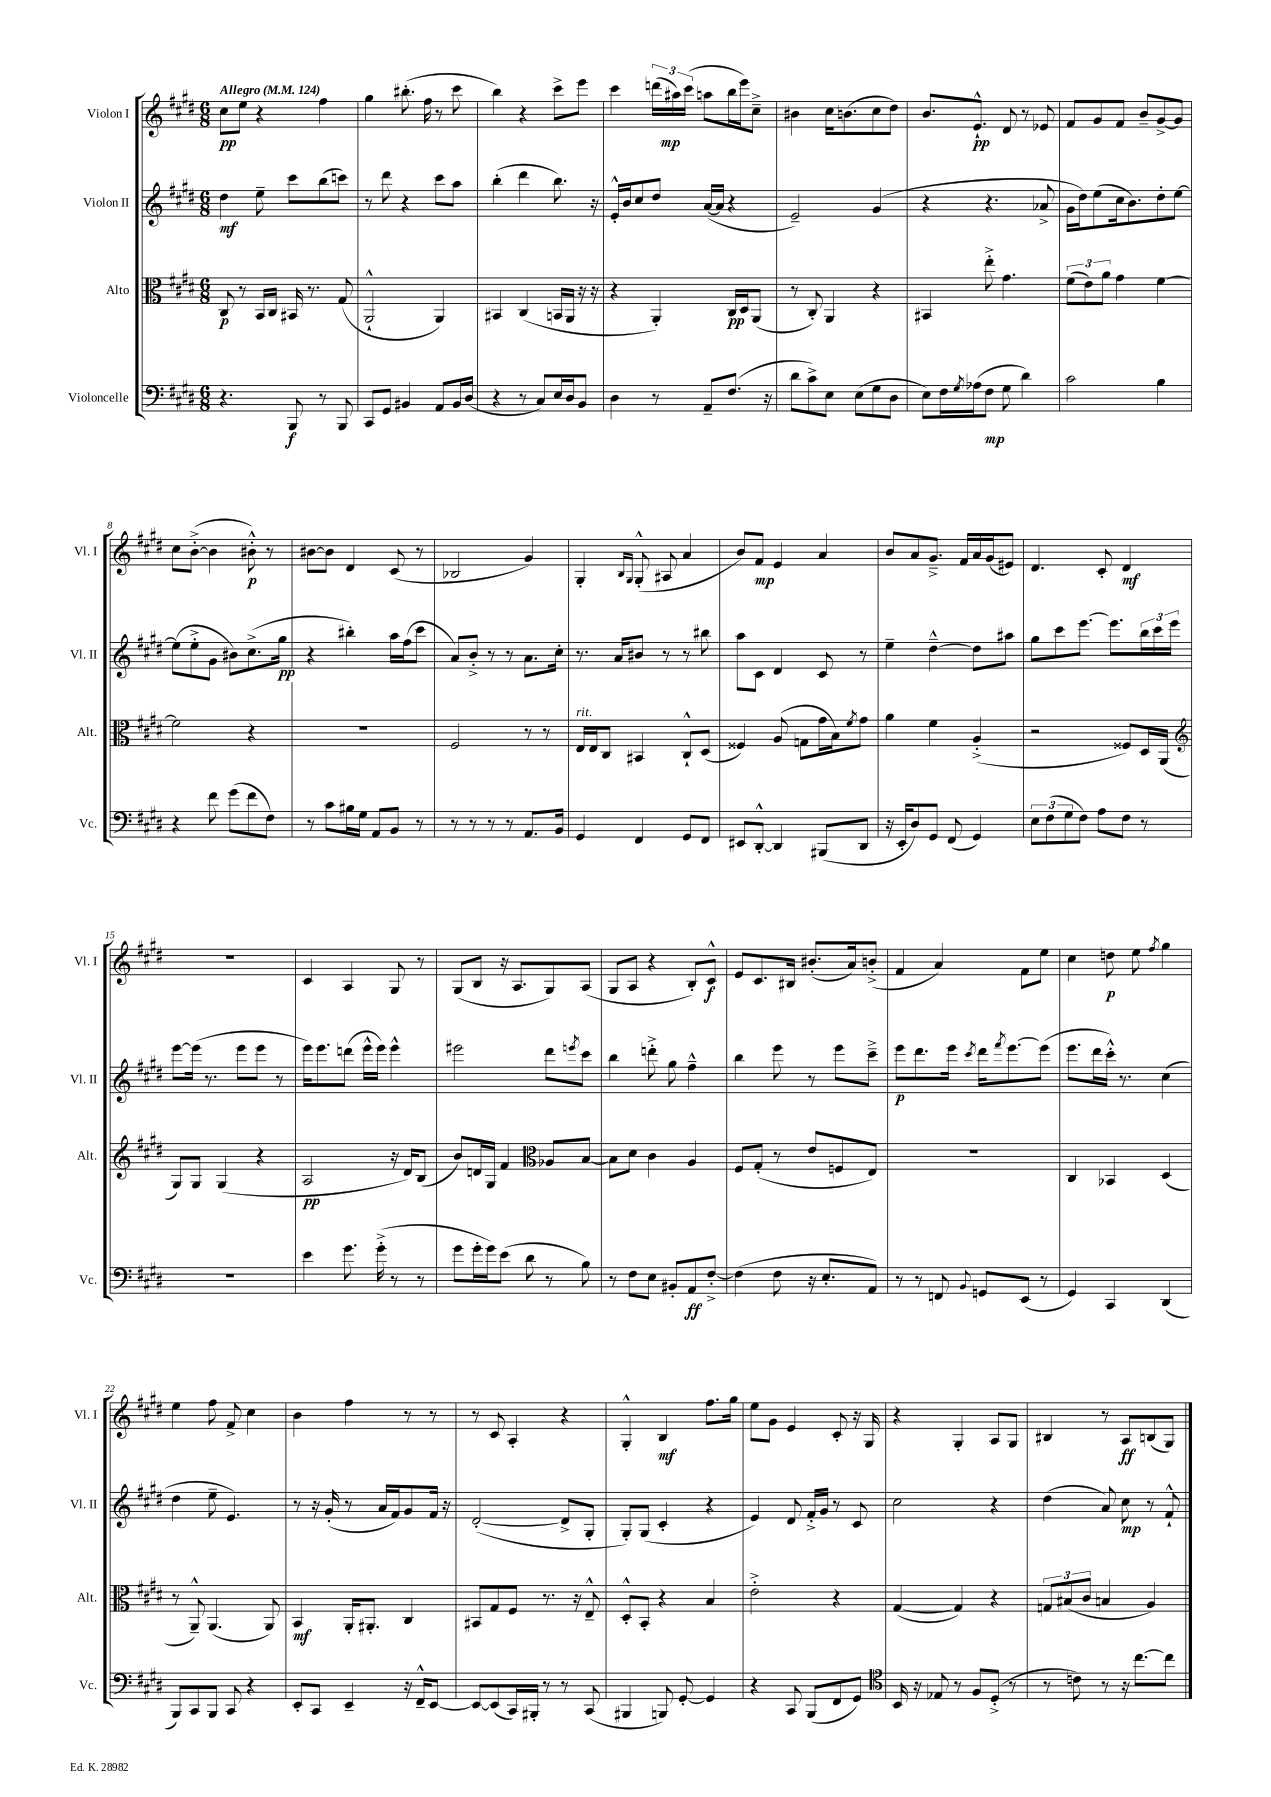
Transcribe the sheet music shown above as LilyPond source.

<<
\new StaffGroup <<
\new Staff = "s0" \with { instrumentName = "Violon I" shortInstrumentName = "Vl. I" } {
    \clef treble \key e \major \numericTimeSignature \time 6/8 \tempo "Allegro" 4 = 124
    cis''8\pp e''8 r4 fis''4 |
    gis''4 bis''8.-.( fis''16 r8 cis'''8 |
    b''4) r4 cis'''8-> e'''8 |
    cis'''4 \tuplet 3/2 { d'''16( ais''16\mp) cis'''16( } a''8 b''16 e'''16) cis''8---> |
    bis'4 cis''16 b'8.( cis''8 dis''8) |
    b'8. e'8.-!-^\pp dis'8 r8 ees'8 |
    fis'8 gis'8 fis'8 b'8-- gis'8~-> gis'8 |
    cis''8 b'8~-.->( b'4 bis'8-.-^\p) r8 |
    bis'8~ bis'8 dis'4 cis'8( r8 |
    bes2 gis'4) |
    gis4-. \grace { b16 gis16 } gis8-.-^( ais8 a'4 |
    b'8) fis'8\mp e'4 a'4 |
    b'8 a'8 gis'8.---> fis'16 a'16 gis'16( eis'8) |
    dis'4. cis'8-. dis'4\mf |
    R2. |
    cis'4 a4 gis8 r8 |
    gis8( b8 r16 a8. gis8) a8( |
    gis8 a8 r4 b8-.) cis'8-^\f |
    e'8 cis'8. bis16 bis'8.-.( a'16) b'8-.->( |
    fis'4 a'4) fis'8 e''8 |
    cis''4 d''8\p e''8 \acciaccatura { fis''8 } gis''4 |
    e''4 fis''8 fis'8-> cis''4 |
    b'4 fis''4 r8 r8 |
    r8 cis'8 a4-. r4 |
    gis4-.-^ b4\mf fis''8. gis''16 |
    e''8 gis'8 e'4 cis'8-. r16 gis16 |
    r4 gis4-. a8 gis8 |
    bis4 r8 a8\ff b8( gis8) \bar "|." |
}
\new Staff = "s1" \with { instrumentName = "Violon II" shortInstrumentName = "Vl. II" } {
    \clef treble \key e \major \numericTimeSignature \time 6/8
    dis''4\mf e''8-- cis'''8 b''8( c'''8) |
    r8 dis'''8 r4 cis'''8 a''8 |
    b''4-.( dis'''4 b''8.) r16 |
    e'16-.-^ b'16 cis''8 dis''8 a'16~( a'16 r4 |
    e'2--) gis'4( |
    r4 r4. aes'8-> |
    gis'16 dis''16) e''8( cis''16 b'8.) dis''8-. e''8~ |
    e''8( e''8-.-> gis'8 bis'8) cis''8.->( gis''16\pp |
    r4 bis''4-.) a''16 fis''16( cis'''8 |
    a'8) b'8-.-> r8 r8 a'8. cis''16-. |
    r8. a'16 bis'8 r8 r8 bis''8 |
    a''8 cis'8 dis'4 cis'8 r8 |
    e''4-- dis''4~---^ dis''8 ais''8 |
    gis''8 cis'''8 e'''8.~ e'''8. \tuplet 3/2 { b''16 cis'''16 e'''16 } |
    e'''8~ e'''16( r8. e'''8 e'''8 r8 |
    e'''16) e'''8. d'''8( e'''16-^ e'''16) e'''4-^ |
    eis'''2 dis'''8 \acciaccatura { e'''8 } cis'''8 |
    b''4 d'''8-.-> gis''8 fis''4---^ |
    b''4 e'''8 r8 e'''8 cis'''8---> |
    e'''8\p dis'''8. e'''16 \acciaccatura { cis'''8 } dis'''16 \acciaccatura { fis'''8 } e'''8.~ e'''8( |
    e'''8. dis'''16 cis'''16-.-^) r8. cis''4( |
    dis''4 e''8-- e'4.) |
    r8 r16 gis'16-.( r8 a'16 fis'16) gis'8 fis'16 r16 |
    dis'2~-.( dis'8-> gis8-. |
    gis8-.) gis8( cis'4-. r4 |
    e'4) dis'8 fis'16-.-> gis'16 r8 cis'8 |
    cis''2 r4 |
    dis''4( a'8) cis''8\mp r8 fis'8-!-^ \bar "|." |
}
\new Staff = "s2" \with { instrumentName = "Alto" shortInstrumentName = "Alt." } {
    \clef alto \key e \major \numericTimeSignature \time 6/8
    cis8\p r8 b,16 cis16 bis,16 r8. gis8( |
    a,2-!-^ a,4) |
    bis,4 cis4( b,16 a,16 r16 r16 |
    r4 a,4-.) cis16\pp dis16 a,8( |
    r8 cis8-.) a,4 r4 |
    bis,4 e''8-.-> gis'4. |
    \tuplet 3/2 { fis'8( e'8) a'8 } gis'4 fis'4~ |
    fis'2 r4 |
    R2. |
    fis2 r8 r8 |
    e16^\markup { \italic "rit." } e16 cis8 bis,4 cis8-!-^ dis8( |
    fisis4) a8( g8 gis'16 b16) \acciaccatura { fis'8 } gis'8 |
    a'4 fis'4 a4-.->( |
    r2 fisis8) dis16 a,16( |
    \clef treble gis8) gis8 gis4( r4 |
    a2\pp r16 dis'16) b8( |
    b'8) d'16 gis16 fis'4 \clef alto aes8 b8~ |
    b8 dis'8 cis'4 a4 |
    fis8 gis8-.( r8 e'8 f8 e8) |
    R2. |
    cis4 bes,4 dis4( |
    r8 a,8---^) a,4.( a,8) |
    b,4\mf a,16-. ais,8.-. cis4 |
    bis,8 gis8 fis8 r8. r16 e8---^ |
    dis8-.-^ b,8-. r4 b4 |
    e'2-.-> r4 |
    gis4~( gis4) r4 |
    \tuplet 3/2 { g8 bis8( cis'8 } b4 a4) \bar "|." |
}
\new Staff = "s3" \with { instrumentName = "Violoncelle" shortInstrumentName = "Vc." } {
    \clef bass \key e \major \numericTimeSignature \time 6/8
    r4. b,,8\f r8 b,,8 |
    cis,8 gis,8 bis,4 a,8 bis,16 dis16( |
    r4 r8 cis8) e16 dis16 b,8 |
    dis4 r8 a,8-- fis8.( r16 |
    dis'8 cis'8->) e8 e8( gis8 dis8 |
    e8) fis16 \acciaccatura { gis8 } aes16( fis8\mp gis8 dis'4) |
    cis'2 b4 |
    r4 fis'8 gis'8( fis'8 fis8) |
    r8 cis'8 bis16 gis16 a,8 b,8 r8 |
    r8 r8 r8 r8 a,8. b,16 |
    gis,4 fis,4 gis,8 fis,8 |
    eis,8 dis,8~-.-^ dis,4 bis,,8( dis,8 |
    r16 e,16-. dis8) gis,8 fis,8( gis,4) |
    \tuplet 3/2 { e8 fis8( gis8 } fis8) a8 fis8 r8 |
    R2. |
    e'4 gis'8. gis'16-.->( r8 r8 |
    gis'8 gis'16-. gis'16) e'8( dis'8 r8 b8) |
    r8 fis8 e8 bis,8-. a,8\ff fis8~-.-> |
    fis4( fis8 r16 e8.-. a,8) |
    r8 r8 f,8 \appoggiatura { b,8 } g,8 e,8( r8 |
    gis,4) cis,4 dis,4( |
    b,,8) cis,8 b,,8 cis,8 r4 |
    e,8-. cis,8 e,4-- r16 fis,16---^ e,8~ |
    e,8~ e,8( cis,16) bis,,16-. r8 r8 cis,8( |
    bis,,4 b,,8) gis,8~-. gis,4 |
    r4 cis,8 b,,8( fis,8 gis,8) |
    \clef tenor b,16 r16 ees8 r8 fis8 dis8-.->( r8 |
    r8 c'8) r8 r16 cis''8.~ cis''8 \bar "|." |
}
>>
>>
